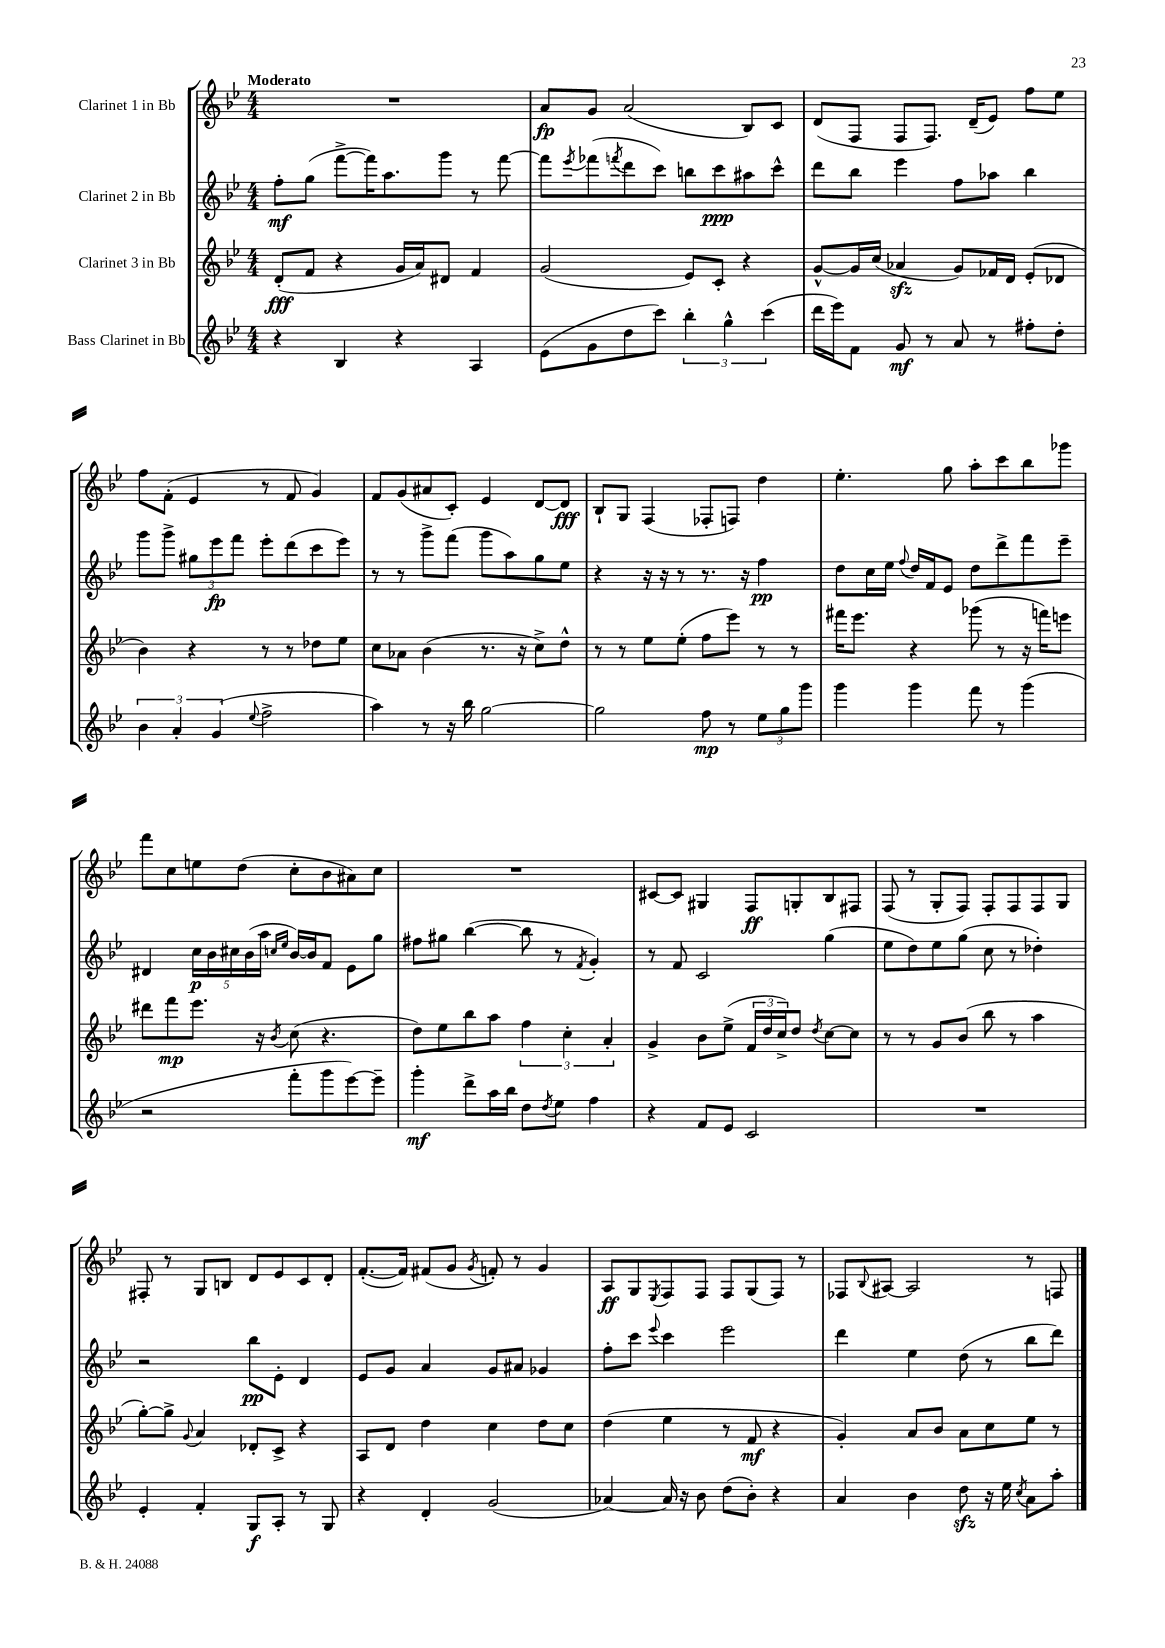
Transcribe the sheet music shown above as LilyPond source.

<<
\new StaffGroup <<
\new Staff = "s0" \with { instrumentName = "Clarinet 1 in Bb" } {
    \clef treble \key bes \major \numericTimeSignature \time 4/4 \tempo "Moderato"
    R1 |
    a'8\fp g'8 a'2( bes8) c'8 |
    d'8( f8 f8 f8.) d'16--( ees'8) f''8 ees''8 |
    f''8 f'8-.( ees'4 r8 f'8 g'4) |
    f'8 g'8( ais'8 c'8-.) ees'4 d'8~ d'8\fff |
    bes8-! g8 f4( fes8-. f8) d''4 |
    ees''4.-. g''8 a''8-. c'''8 bes''8 ges'''8 |
    f'''8 c''8 e''8 d''8( c''8-. bes'8 ais'8) c''8 |
    R1 |
    cis'8~ cis'8 gis4 f8\ff g8-. bes8 fis8 |
    f8( r8 g8-. f8) f8-. f8 f8 g8 |
    fis8-. r8 g8 b8 d'8 ees'8 c'8 d'8-. |
    f'8.~-.( f'16) fis'8( g'8 \acciaccatura { g'8 } f'8-.) r8 g'4 |
    a8\ff g8 \acciaccatura { ees8 } f8 f8 f8 g8( f8) r8 |
    fes8 \appoggiatura { bes8 } ais8~ ais2 r8 f8 \bar "|." |
}
\new Staff = "s1" \with { instrumentName = "Clarinet 2 in Bb" } {
    \clef treble \key bes \major \numericTimeSignature \time 4/4
    f''8-.\mf g''8( f'''8~-> f'''16) a''8. g'''8 r8 f'''8~ |
    f'''8 \acciaccatura { ees'''8 } fes'''8( \acciaccatura { f'''8 } d'''8 c'''8) b''8 c'''8\ppp ais''8 c'''8-^ |
    d'''8 bes''8 ees'''4 f''8 aes''8 bes''4 |
    g'''8 g'''8-> \tuplet 3/2 { gis''8 ees'''8\fp f'''8 } ees'''8-. d'''8( c'''8 ees'''8) |
    r8 r8 g'''8-> f'''8( g'''8 a''8) g''8 ees''8 |
    r4 r16 r16 r8 r8. r16 f''4\pp |
    d''8 c''16 ees''16 \appoggiatura { f''8 } d''16 f'16 ees'8 d''8 d'''8-> f'''8 ees'''8-- |
    dis'4 \tuplet 5/4 { c''16\p bes'16 cis''16 bes'16( a''16 } \grace { c''16 ees''16 } bes'16~) bes'16 f'8 ees'8 g''8 |
    fis''8 gis''8 bes''4~( bes''8 r8 \acciaccatura { f'8 } g'4-.) |
    r8 f'8 c'2 g''4( |
    ees''8 d''8) ees''8 g''8( c''8 r8 des''4-.) |
    r2 bes''8\pp ees'8-. d'4 |
    ees'8 g'8 a'4 g'8 ais'8 ges'4 |
    f''8-. c'''8 \appoggiatura { ees'''8 } c'''4 ees'''2 |
    d'''4 ees''4 d''8( r8 bes''8 d'''8) \bar "|." |
}
\new Staff = "s2" \with { instrumentName = "Clarinet 3 in Bb" } {
    \clef treble \key bes \major \numericTimeSignature \time 4/4
    d'8-.\fff( f'8 r4 g'16 a'16) dis'8 f'4 |
    g'2( ees'8) c'8-. r4 |
    g'8~-^ g'16 c''16( aes'4\sfz g'8) fes'16 d'16 ees'8-.( des'8 |
    bes'4) r4 r8 r8 des''8 ees''8 |
    c''8 aes'8 bes'4( r8. r16 c''8->) d''8-^ |
    r8 r8 ees''8 ees''8-.( f''8 ees'''8) r8 r8 |
    fis'''16 ees'''8. r4 ges'''8( r8 r16 f'''16) e'''8 |
    dis'''8 f'''8\mp ees'''8. r16 \acciaccatura { bes'8 } c''8( r4. |
    d''8) ees''8 bes''8 a''8 \tuplet 3/2 { f''4 c''4-. a'4-. } |
    g'4-> bes'8 ees''8->( \tuplet 3/2 { f'16 d''16 c''16->) } d''8 \acciaccatura { d''8 } c''8~ c''8 |
    r8 r8 g'8 bes'8( bes''8 r8 a''4 |
    g''8~-.) g''8-> \appoggiatura { g'8 } a'4 des'8-. c'8-> r4 |
    a8 d'8 d''4 c''4 d''8 c''8 |
    d''4( ees''4 r8 f'8\mf r4 |
    g'4-.) a'8 bes'8 a'8 c''8 ees''8 r8 \bar "|." |
}
\new Staff = "s3" \with { instrumentName = "Bass Clarinet in Bb" } {
    \clef treble \key bes \major \numericTimeSignature \time 4/4
    r4 bes4 r4 a4 |
    ees'8( g'8 d''8 c'''8) \tuplet 3/2 { bes''4-. g''4-^ c'''4( } |
    d'''16 ees'''16) f'8 g'8\mf r8 a'8 r8 fis''8-. d''8-. |
    \tuplet 3/2 { bes'4 a'4-. g'4( } \appoggiatura { ees''8 } f''2-> |
    a''4) r8 r16 bes''16 g''2~ |
    g''2 f''8\mp r8 \tuplet 3/2 { ees''8 g''8 g'''8 } |
    g'''4 g'''4 f'''8 r8 g'''4( |
    r2 f'''8-. g'''8 ees'''8~) ees'''8-- |
    g'''4-.\mf d'''8-> a''16 bes''16 d''8 \acciaccatura { d''8 } ees''8 f''4 |
    r4 f'8 ees'8 c'2 |
    R1 |
    ees'4-. f'4-. g8\f a8-. r8 g8 |
    r4 d'4-. g'2( |
    aes'4~) aes'16 r16 bes'8 d''8( bes'8-.) r4 |
    a'4 bes'4 d''8\sfz r16 ees''16 \acciaccatura { c''8 } a'8 a''8-. \bar "|." |
}
>>
>>
\layout { \context { \Score \remove "Bar_number_engraver" } }
